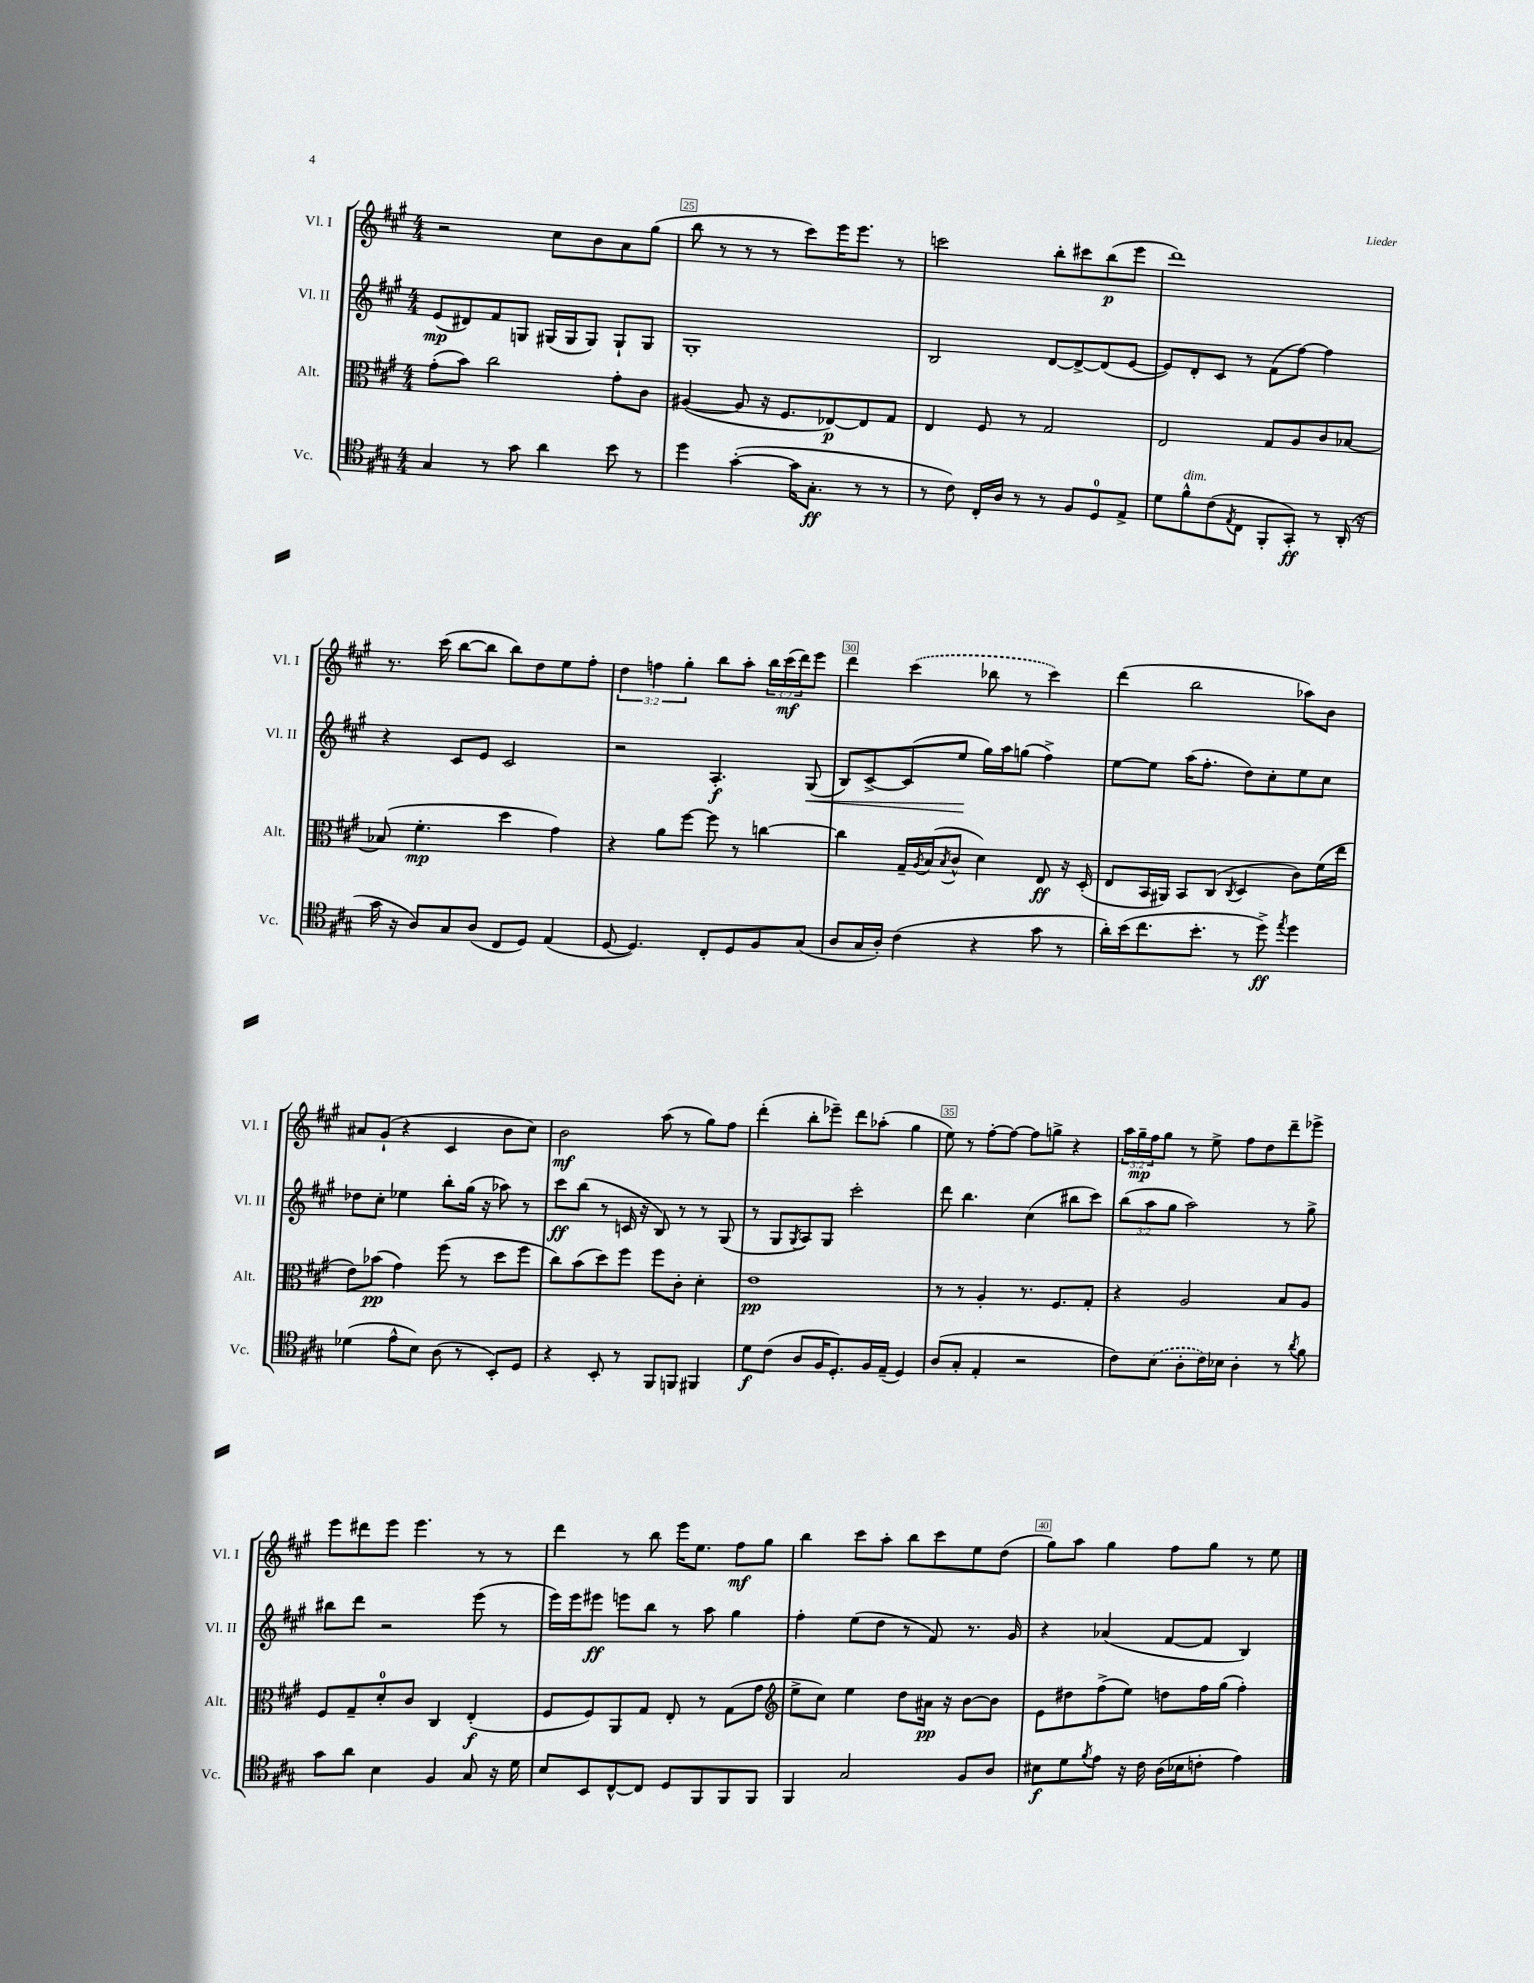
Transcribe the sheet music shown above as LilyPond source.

<<
\new StaffGroup <<
\new Staff = "s0" \with { instrumentName = "Vl. I" shortInstrumentName = "Vl. I" } {
    \clef treble \key a \major \numericTimeSignature \time 4/4 \override Staff.TupletNumber.text = #tuplet-number::calc-fraction-text
    r2 cis''8 b'8 a'8 gis''8( |
    b''8 r8 r8 r8 cis'''8) e'''16 e'''8. r8 |
    c'''2 b''8-. cis'''8 b''8\p( e'''8 |
    d'''1) |
    r8. cis'''16( b''8~ b''8 b''8) d''8 e''8 fis''8-. |
    \tuplet 3/2 { d''4 f''4 gis''4-. } b''8 a''8-. \tuplet 3/2 { b''16 cis'''16\mf( d'''16) } e'''8 |
    d'''4 \once \slurDashed cis'''4( bes''8 r8 cis'''4) |
    d'''4( b''2 aes''8) b'8 |
    ais'8 gis'8-!( r4 cis'4 b'8 cis''8) |
    b'2\mf a''8( r8 gis''8) fis''8 |
    d'''4-.( b''8-. ees'''8--) d'''8 aes''8-.( gis''4 |
    e''8) r8 fis''8~-. fis''8~ fis''8 g''8-> r4 |
    \tuplet 3/2 { a''16 gis''16--\mp fis''16 } gis''8 r8 e''8-> fis''8 d''8 d'''8-- ees'''8-> |
    e'''8 dis'''8 e'''8 e'''4. r8 r8 |
    d'''4 r8 b''8 e'''16 e''8. fis''8\mf gis''8 |
    b''4 cis'''8 a''8-. b''8 cis'''8 e''8 d''8( |
    gis''8) a''8 gis''4 fis''8 gis''8 r8 e''8 \bar "|." |
}
\new Staff = "s1" \with { instrumentName = "Vl. II" shortInstrumentName = "Vl. II" } {
    \clef treble \key a \major \numericTimeSignature \time 4/4 \override Staff.TupletNumber.text = #tuplet-number::calc-fraction-text
    e'8\mp( dis'8) fis'8 g8 gis16( gis16 gis8) gis8-! gis8 |
    gis1-. |
    b2 d'8~ d'8~-> d'8( e'8~ |
    e'8) d'8-. cis'8 r8 fis'8( fis''8~) fis''4 |
    r4 cis'8 e'8 cis'2 |
    r2 a4.-.\f gis8\<( |
    b8) cis'8~-> cis'8( e''8\! gis''16) a''16 g''8( fis''4->) |
    e''8~ e''8 a''16( fis''8.-. d''8) cis''8-. e''8 cis''8 |
    des''8 cis''8-. ees''4 b''8-. gis''16( r16 aes''8) r8 |
    cis'''8\ff b''8( r8 c'16 r16 b8) r8 r8 gis8( |
    r8 gis8 \acciaccatura { gis8 } a8) gis8 cis'''2-. |
    d'''8 b''4. cis''4( bis''8 cis'''8) |
    \tuplet 3/2 { b''8( a''8 gis''8 } a''2) r8 gis''8-> |
    bis''8 d'''8 r2 e'''8( r8 |
    e'''16) e'''16 eis'''8\ff e'''8 b''8 r8 a''8 gis''4 |
    fis''4-. e''8( d''8 r8 fis'8) r8. gis'16 |
    r4 aes'4( fis'8~ fis'8 b4) \bar "|." |
}
\new Staff = "s2" \with { instrumentName = "Alt." shortInstrumentName = "Alt." } {
    \clef alto \key a \major \numericTimeSignature \time 4/4
    gis'8-.( b'8) cis''2 gis'8-. cis'8 |
    ais4~( ais8 r16 fis8. ees8~\p) ees8 gis8 |
    e4 fis8 r8 gis2 |
    e2 gis8 a8 cis'8 bes8~ |
    bes8( fis'4.-.\mp d''4 gis'4) |
    r4 a'8 fis''8~ fis''8 r8 c''4~ |
    c''4 gis16-- \acciaccatura { a8 } b16( \acciaccatura { b8 } cis'8-^ d'4) e8\ff r16 d16-.( |
    e8 b,16 ais,16) b,8 cis8( \acciaccatura { cis8 } d4 cis'8) fis'16( e''16 |
    e'8) bes'8\pp( gis'4) fis''8( r8 d''8 fis''8 |
    cis''8) b'8( d''8) fis''8 fis''8 cis'8-. d'4-. |
    e'1\pp |
    r8 r8 a4-. r8. fis8. gis8-. |
    r4 a2 b8 a8 |
    fis8 gis8-- d'8-0-. cis'8 cis4 e4-.\f( |
    fis8 fis8) a,8 gis8 e8-. r8 gis8( gis'8 |
    \clef treble e''8-> cis''8) e''4 d''8 ais'16\pp r16 b'8~ b'8 |
    e'8 dis''8 fis''8->( e''8) d''8 fis''16 gis''16( fis''4-.) \bar "|." |
}
\new Staff = "s3" \with { instrumentName = "Vc." shortInstrumentName = "Vc." } {
    \clef tenor \key a \major \numericTimeSignature \time 4/4
    gis4 r8 gis'8 a'4 b'8 r8 |
    d''4 gis'4~-.( gis'16 gis8.-.\ff r8 r8 |
    r8 cis'8) cis16-. a16 r8 r8 fis8 d8-0 e8-> |
    d'8 fis'8-^^\markup { \italic "dim." } cis'8( \acciaccatura { e8 } cis8 fis,8-. gis,8-.\ff) r8 a,16-.( r16 |
    gis'16 r16 a8) gis8 a8( cis8 d8) e4( |
    d8~ d4.) cis8-. d8 fis8 gis8( |
    a8 gis16 a16-.) cis'4( r4 gis'8 r8 |
    a'16-.) b'16( cis''8. b'8.-. r8 d''8->\ff) \acciaccatura { e''8 } d''4 |
    des'4( e'8-^ b8) a8( r8 b,8-.) d8 |
    r4 b,8-. r8 fis,8 f,8 fis,4 |
    d'8\f cis'8( a8 fis16 d8.-.) fis16 e16--( d4) |
    a8( gis8-. e4-. r2 |
    cis'8) \once \slurDashed b8( a8-. cis'16) bes16 a4-. r8 \acciaccatura { a'8 } fis'8 |
    gis'8 a'8 b4 fis4 gis8 r16 d'16 |
    b8 b,8 cis8~-^ cis8 d8 fis,8 fis,8 fis,8 |
    fis,4 gis2 fis8 a8 |
    bis8\f d'8 \acciaccatura { fis'8 } e'8 r16 cis'16 a16( bes16 c'8-. e'4) \bar "|." |
}
>>
>>
\layout { \context { \Score currentBarNumber = #24 \override BarNumber.break-visibility = ##(#f #t #t) barNumberVisibility = #(every-nth-bar-number-visible 5) \override BarNumber.stencil = #(make-stencil-boxer 0.1 0.3 ly:text-interface::print) } }
